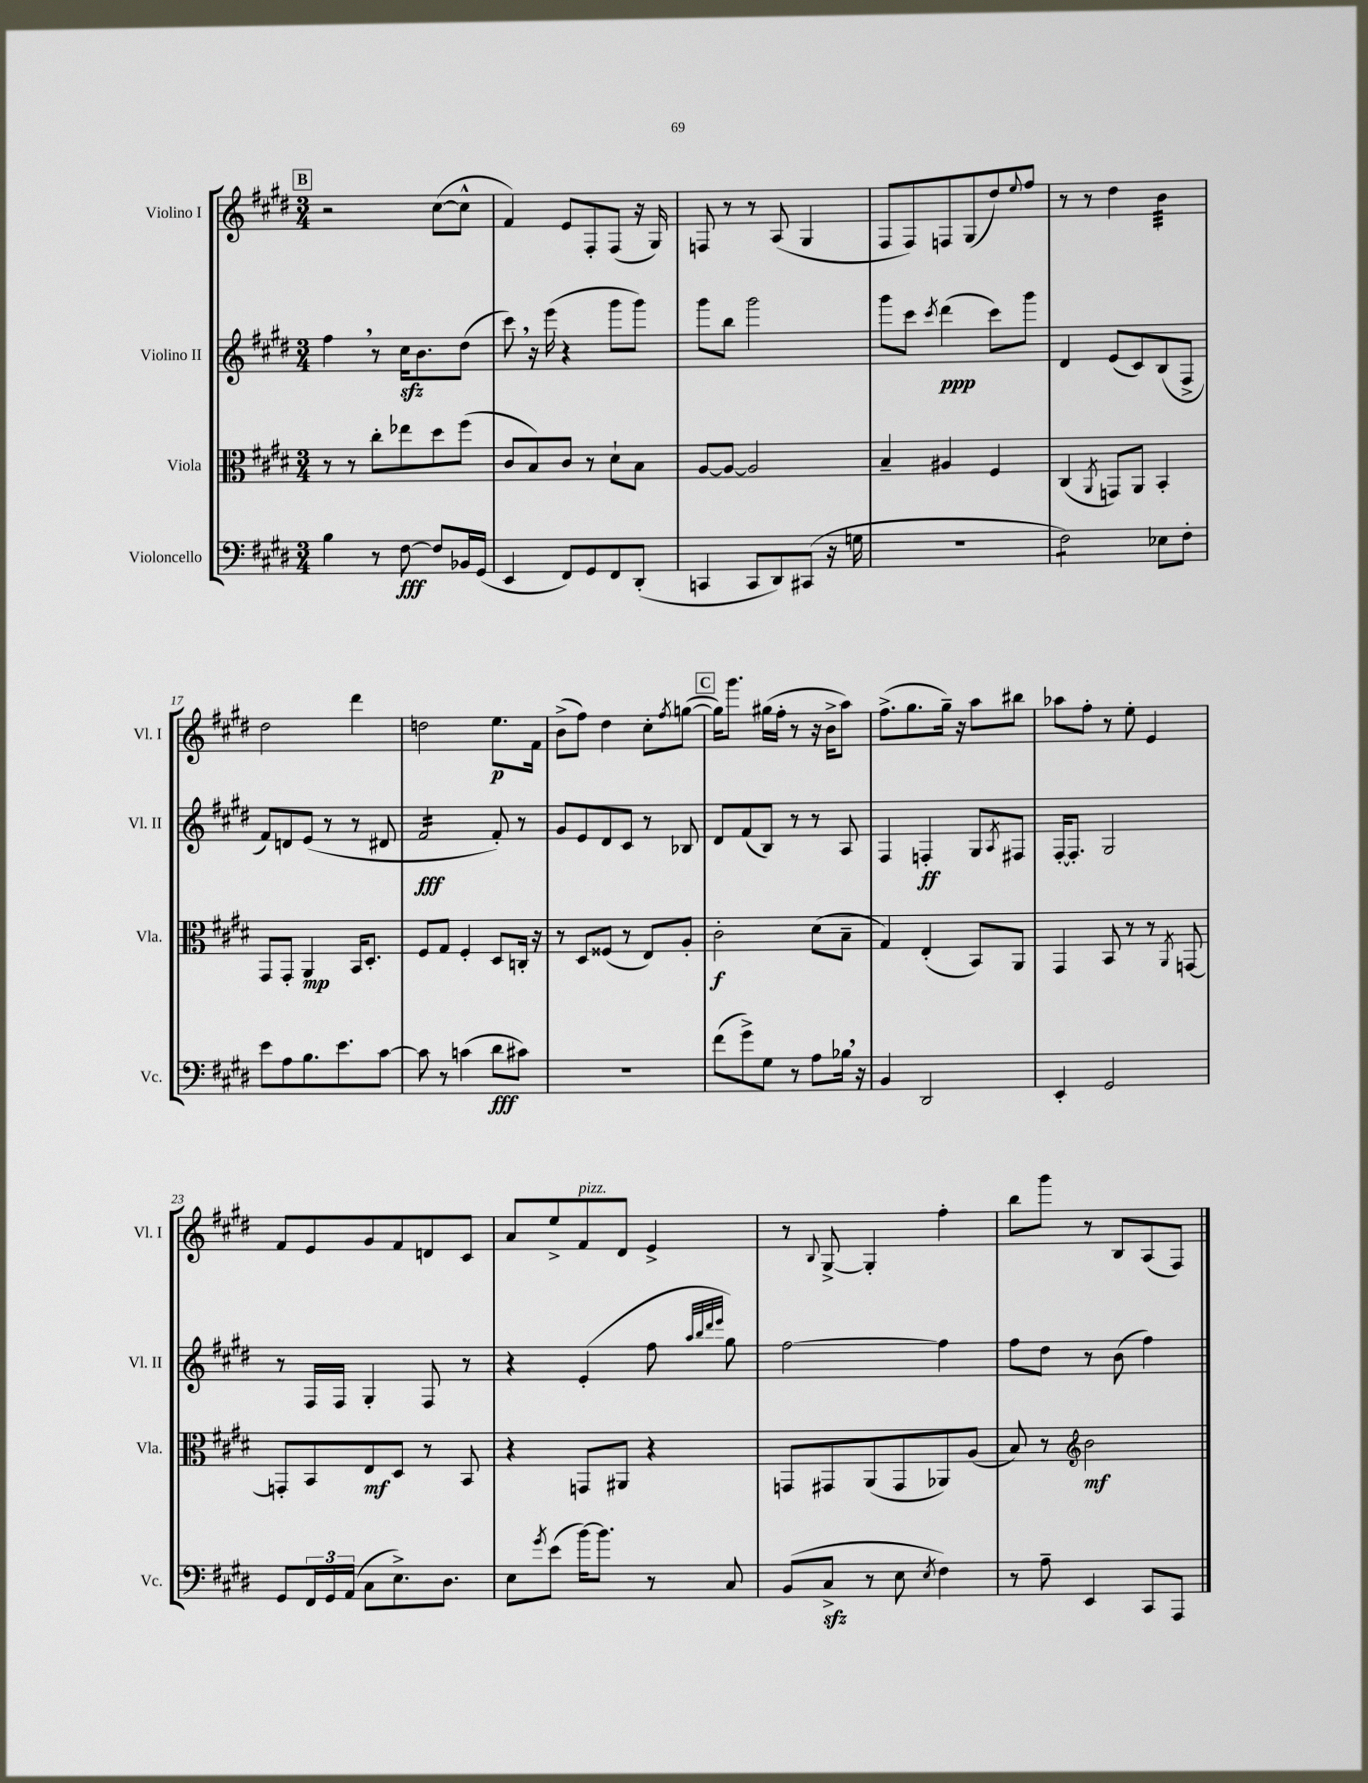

**kern	**kern	**kern	**kern
*staff4	*staff3	*staff2	*staff1
*clefF4	*clefC3	*clefG2	*clefG2
*k[f#c#g#d#]	*k[f#c#g#d#]	*k[f#c#g#d#]	*k[f#c#g#d#]
*M3/4	*M3/4	*M3/4	*M3/4
4B	8r	4ff#	2r
.	8r	.	.
8r	8cc#'	8r	.
[8F#	8ee-	16cc#	.
.	.	8.b	.
8F#]	8dd#	.	([8cc#
16BB-	(8ff#	(8dd#	8cc#^^]
(16GG#	.	.	.
=	=	=	=
4EE	8c#	8ccc#)	4f#)
.	8B)	16r	.
.	.	(16eee	.
8FF#)	8c#	4r	8e
8GG#	8r	.	8F#'
8FF#	8d#`	8ggg#	(8F#
(8DD#'	8B	8ggg#)	16r
.	.	.	16G#)
=	=	=	=
4CC	[8A	8ggg#	8F
.	8A_	8bb	8r
8CC	2A]	2ggg#	8r
8DD#)	.	.	(8A
(8CC#	.	.	4G#
16r	.	.	.
16G	.	.	.
=	=	=	=
2.r	4B~	8ggg#	8F#
.	.	8ccc#	8F#)
.	.	8qccc#	.
.	4A#	(4ddd#	8F
.	.	.	(8G#
.	4F#	8ccc#)	8dd#)
.	.	.	8qqee
.	.	8ggg#	8ff#
=	=	=	=
2F#)	(4C#	4d#	8r
.	.	.	8r
.	8qAA	.	.
.	8GG)	(8e	4dd#
.	8AA	8c#)	.
8E-	4BB'	(8B	4b
8F#'	.	8F#^	.
=	=	=	=
8e	8GG#	8f#)	2dd#
8A	8GG#'	8d	.
8.B	4AA	(8e	.
.	.	8r	.
8.e	.	.	.
.	16BB	8r	4ddd#
.	8.D#'	.	.
[8c#	.	8d#	.
=	=	=	=
8c#]	8F#	2f#	2dd
8r	8G#	.	.
(4c	4F#'	.	.
8d#	8D#	8f#')	8.ee
8c#)	16C'	8r	.
.	16r	.	16f#
=	=	=	=
2.r	8r	8g#	(8b^
.	8D#	8e	8ff#)
.	(8F##	8d#	4dd#
.	8r	8c#	.
.	8E)	8r	8cc#'
.	.	.	8qff#
.	8A'	8B-	([8gg
=	=	=	=
(8f#	2c#'	8d#	16gg])
.	.	.	8.ggg#
8g#^)	.	(8f#	.
8G#	.	8B)	(16gg#
.	.	.	16ff#'
8r	.	8r	8r
8A	(8d#	8r	16r
.	.	.	16b^
16B-	8B~	8A	8aa)
16r	.	.	.
=	=	=	=
4BB	4G#)	4F#	(8.ff#^
.	.	.	8.gg#
2DD#	(4E'	4F'	.
.	.	.	16gg#~)
.	.	.	16r
.	8BB)	8G#	8aa
.	.	8qA	.
.	8AA	8F#	8bb#
=	=	=	=
4EE'	4GG#	[16F#'	8aa-
.	.	8.F#']	.
.	.	.	8ff#'
2GG#	8BB	2G#	8r
.	8r	.	8ee'
.	8r	.	4e
.	8qAA	.	.
.	[8GG	.	.
=	=	=	=
8GG#	8GG']	8r	8f#
24FF#	8BB	16F#	8e
24GG#	.	.	.
.	.	16F#	.
(24AA	.	.	.
8C#	8E	4G#'	8g#
8.E^)	8D#	.	8f#
.	8r	8F#	8d
8.D#	.	.	.
.	8BB	8r	8c#
=	=	=	=
8E	4r	4r	8a
8qg#	.	.	.
(8e	.	.	8ee^
[16b)	8GG	(4e'	8f#
8.b]	.	.	.
.	8AA#	.	8d#
8r	4r	8ff#	4e^
.	.	32qqaa	.
.	.	32qqbb	.
.	.	32qqddd#	.
.	.	32qqeee	.
8C#	.	8gg#)	.
=	=	=	=
(8BB	8GG	[2ff#	8r
.	.	.	8qqB
8C#^	8GG#	.	[8G#^
8r	(8AA	.	4G#']
8E	8GG#	.	.
8qE	.	.	.
4F#)	8AA-)	4ff#]	4ff#'
.	(8A	.	.
=	=	=	=
8r	8B)	8ff#	8bb
8A~	8r	8dd#	8ggg#
*	*clefG2	*	*
4EE	2b	8r	8r
.	.	(8b	8B
8CC#	.	4ff#)	(8A
8AAA	.	.	8F#)
==	==	==	==
*-	*-	*-	*-
